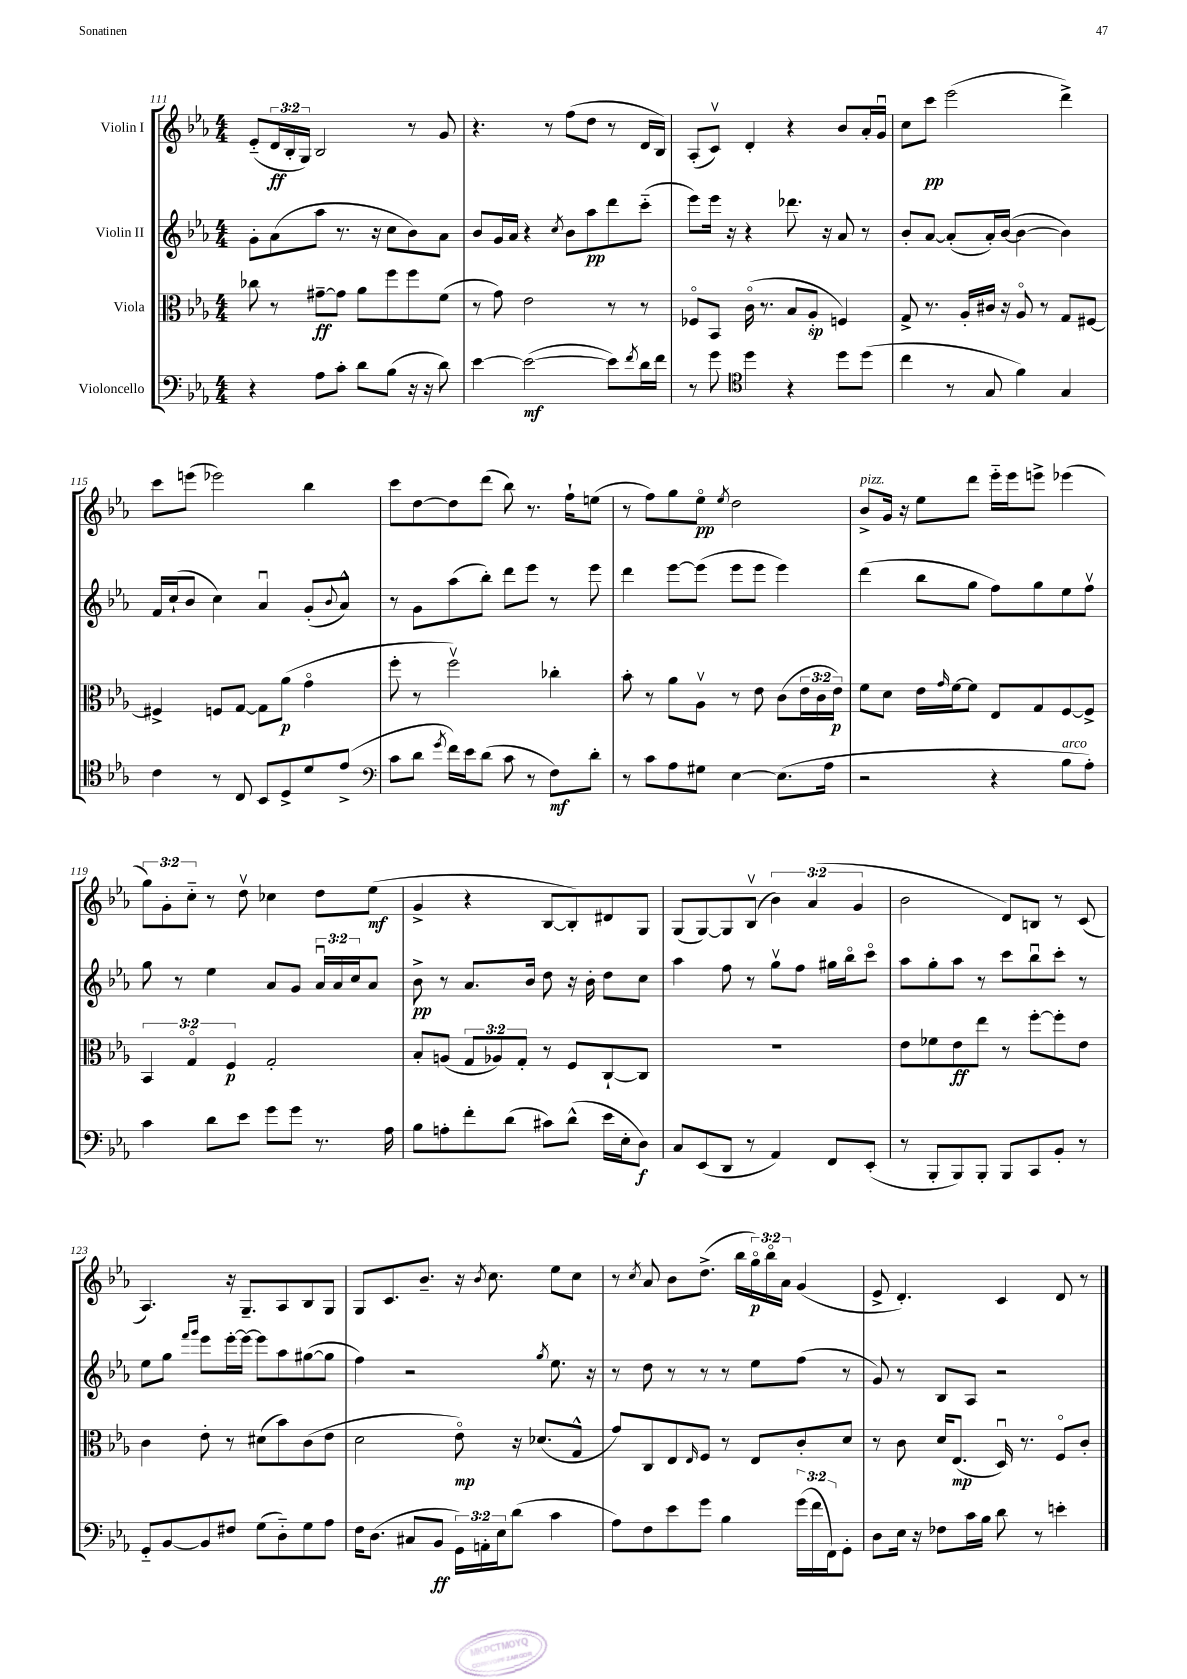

**kern	**kern	**kern	**kern
*staff4	*staff3	*staff2	*staff1
*clefF4	*clefC3	*clefG2	*clefG2
*k[b-e-a-]	*k[b-e-a-]	*k[b-e-a-]	*k[b-e-a-]
*M4/4	*M4/4	*M4/4	*M4/4
4r	8cc-	8g'	(8e-'~
.	8r	(8a-	24d
.	.	.	24B-'
.	.	.	24G)
8A-	[8g#~	8aa-	2B-
8c'	8g#]	8.r	.
8d	8a-	.	.
.	.	16r	.
(8B-	8ff	8cc	.
16r	8ff	8b-)	8r
16r	.	.	.
8d)	(8f	8a-	8g
=	=	=	=
[4e-	8r	8b-	4.r
.	8g)	16g	.
.	.	16a-	.
(2e-_	2e-	4r	.
.	.	.	8r
.	.	8qcc	.
.	.	8b-	(8ff
.	.	8aa-	8dd
8e-])	8r	8ddd	8r
8qf	.	.	.
16d	8r	(8ccc'~	16d
16f	.	.	16B-)
=	=	=	=
8r	8F-o	8eee-)	(8A-'
8g	8BB-	16eee-	8cv)
.	.	16r	.
*clefC4	*	*	*
4dd	(16co	4r	4d'
.	8.r	.	.
4r	8B-	8.ddd-	4r
.	8A-'	.	.
.	.	16r	.
8dd	4F)	8a-	8b-
(8dd	.	8r	16a-'
.	.	.	16gu
=	=	=	=
4cc	8G^	8b-'	8cc
.	8.r	[8a-	8ccc
8r	.	(8a-']	(2eee-
.	16A-'	.	.
8G	16c#	16a-')	.
.	16r	([16b-	.
4f)	8A-o	4b-_	.
.	8r	.	.
4G	8G	4b-])	4ddd^)
.	[8F#	.	.
=	=	=	=
4c	4F#^]	16f	8ccc
.	.	(16cc`	.
.	.	8b-	(8eee
8r	8F	4cc)	2eee-)
8C	[8G	.	.
8BB-	8G]	4a-u	.
8D^	(8a-	.	.
8d	4go	(8g'	4bb-
.	.	8qqb-	.
(8e-^	.	8a-^^)	.
=	=	=	=
*clefF4	*	*	*
8c	8ff'	8r	8ccc
8d	8r	8g	[8dd
8qg	.	.	.
16f)	2ffv)	(8aa-	8dd]
16e-	.	.	.
(8d	.	8bb-')	(8ddd
8c	.	8ddd	8bb-)
8r	.	8eee-	8.r
8F)	4cc-'	8r	.
.	.	.	16ff`
8d'	.	8eee-	(8ee
=	=	=	=
8r	8b-'	4ddd	8r
8c	8r	.	8ff)
8A-	8a-	[8eee-	8gg
8G#	8A-v	(8eee-]	8ee-o
.	.	.	8qee-
[4E-	8r	8eee-	2dd
.	8e-	8eee-	.
(8.E-]	(8c	4eee-)	.
.	24e-	.	.
.	24c	.	.
16A-	.	.	.
.	24e-)	.	.
=	=	=	=
2r	8f	(4ddd	8b-^
.	8d	.	16g
.	.	.	16r
.	16e-	8bb-	8ee-
.	16qqg	.	.
.	[16f	.	.
.	8f]	8gg	8ddd
4r	8E-	8ff)	16eee-'~
.	.	.	16eee-
.	8G	8gg	8eee^
8B-	[8F	8ee-	(4eee-
8A-')	8F^]	8ffv	.
=	=	=	=
4c	6BB-	8gg	12gg)
.	.	.	12g'
.	.	8r	.
.	6Go	.	12cc'~
8d	.	4ee-	8r
.	6F	.	.
8e-	.	.	8ddv
8g	2G'	8a-	4cc-
8g	.	8g	.
8.r	.	24a-u	8dd
.	.	24a-	.
.	.	24cc	.
.	.	8a-	(8ee-
16A-	.	.	.
=	=	=	=
8B-	8B-'	8b-^	4g^
8A'	(8A	8r	.
8f'	12G	8.a-	4r
.	12A-)	.	.
(8d	.	.	.
.	12G'	.	.
.	.	16b-	.
8c#)	8r	8dd	[8B-
(8d^^	8F	16r	8B-'])
.	.	16b-'	.
16e-	[8C`	8dd	8d#
16E-'	.	.	.
8D)	8C]	8cc	8G
=	=	=	=
8C	1r	4aa-	(8G
(8EE-	.	.	[8G)
8DD	.	8ff	8G]
8r	.	8r	(8B-v
4AA-)	.	8ggv	6b-)
.	.	8ff	.
.	.	.	(6a-
8FF	.	16gg#	.
.	.	16bb-o	.
.	.	.	6g
(8EE-'	.	8ccco	.
=	=	=	=
8r	8e-	8aa-	2b-
8BBB-'	8f-	8gg'	.
8BBB-)	8e-	8aa-	.
8BBB-'	8ee-	8r	.
8BBB-	8r	8ccc	8d)
8CC	[8ff'	8bb-u	8B
8BB-'	8ff']	8ccc'	8r
8r	8e-	8r	(8c
=	=	=	=
8GG'~	4c	8ee-	4.A-)
[8BB-	.	8gg	.
.	.	16qqfff	.
.	.	16qqggg	.
8BB-]	8e-'	8eee-	.
8F#	8r	[16eee-'	16r
.	.	16eee-_	8.G~
(8G	(8d#	8eee-]	.
8D'~)	8b-)	8aa-	8A-
8G	(8c	([8gg#	8B-
8A-	8e-	8gg#]	8G
=	=	=	=
16F	2d	4ff)	8G
(8.D	.	.	.
.	.	.	8.c
8C#	.	2r	.
.	.	.	8.b-~
8BB-	.	.	.
24GG)	8e-o)	.	16r
24AA'	.	.	.
.	.	.	8qb-
.	.	.	8.cc
24E-	.	.	.
(8d	16r	.	.
.	(8.d-	.	.
.	.	8qgg	.
4c	.	8.ee-	8ee-
.	8G^^	.	8cc
.	.	16r	.
=	=	=	=
8A-)	8g)	8r	8r
.	.	.	8qcc
8F	8C	8dd	8a-
8e-	8E-	8r	8b-
.	16qqE-	.	.
8g	8F	8r	(8.dd^
4B-	8r	8r	.
.	.	.	16bb-
.	8E-	8ee-	24ggo)
.	.	.	24bb-o
.	.	.	24a-
(24g	8c'	(8ff	(4g
24f	.	.	.
24FF)	.	.	.
8GG'	8d	8r	.
=	=	=	=
8D	8r	8g)	8e-^
16E-	8c	8r	4.d')
16r	.	.	.
8F-	16d	8B-	.
.	(8.E-	.	.
16c	.	8A-	.
16B-	.	.	.
8d	16Du)	2r	4c
.	8.r	.	.
8r	.	.	.
4e'	8Fo	.	8d
.	8c'	.	8r
==	==	==	==
*-	*-	*-	*-
